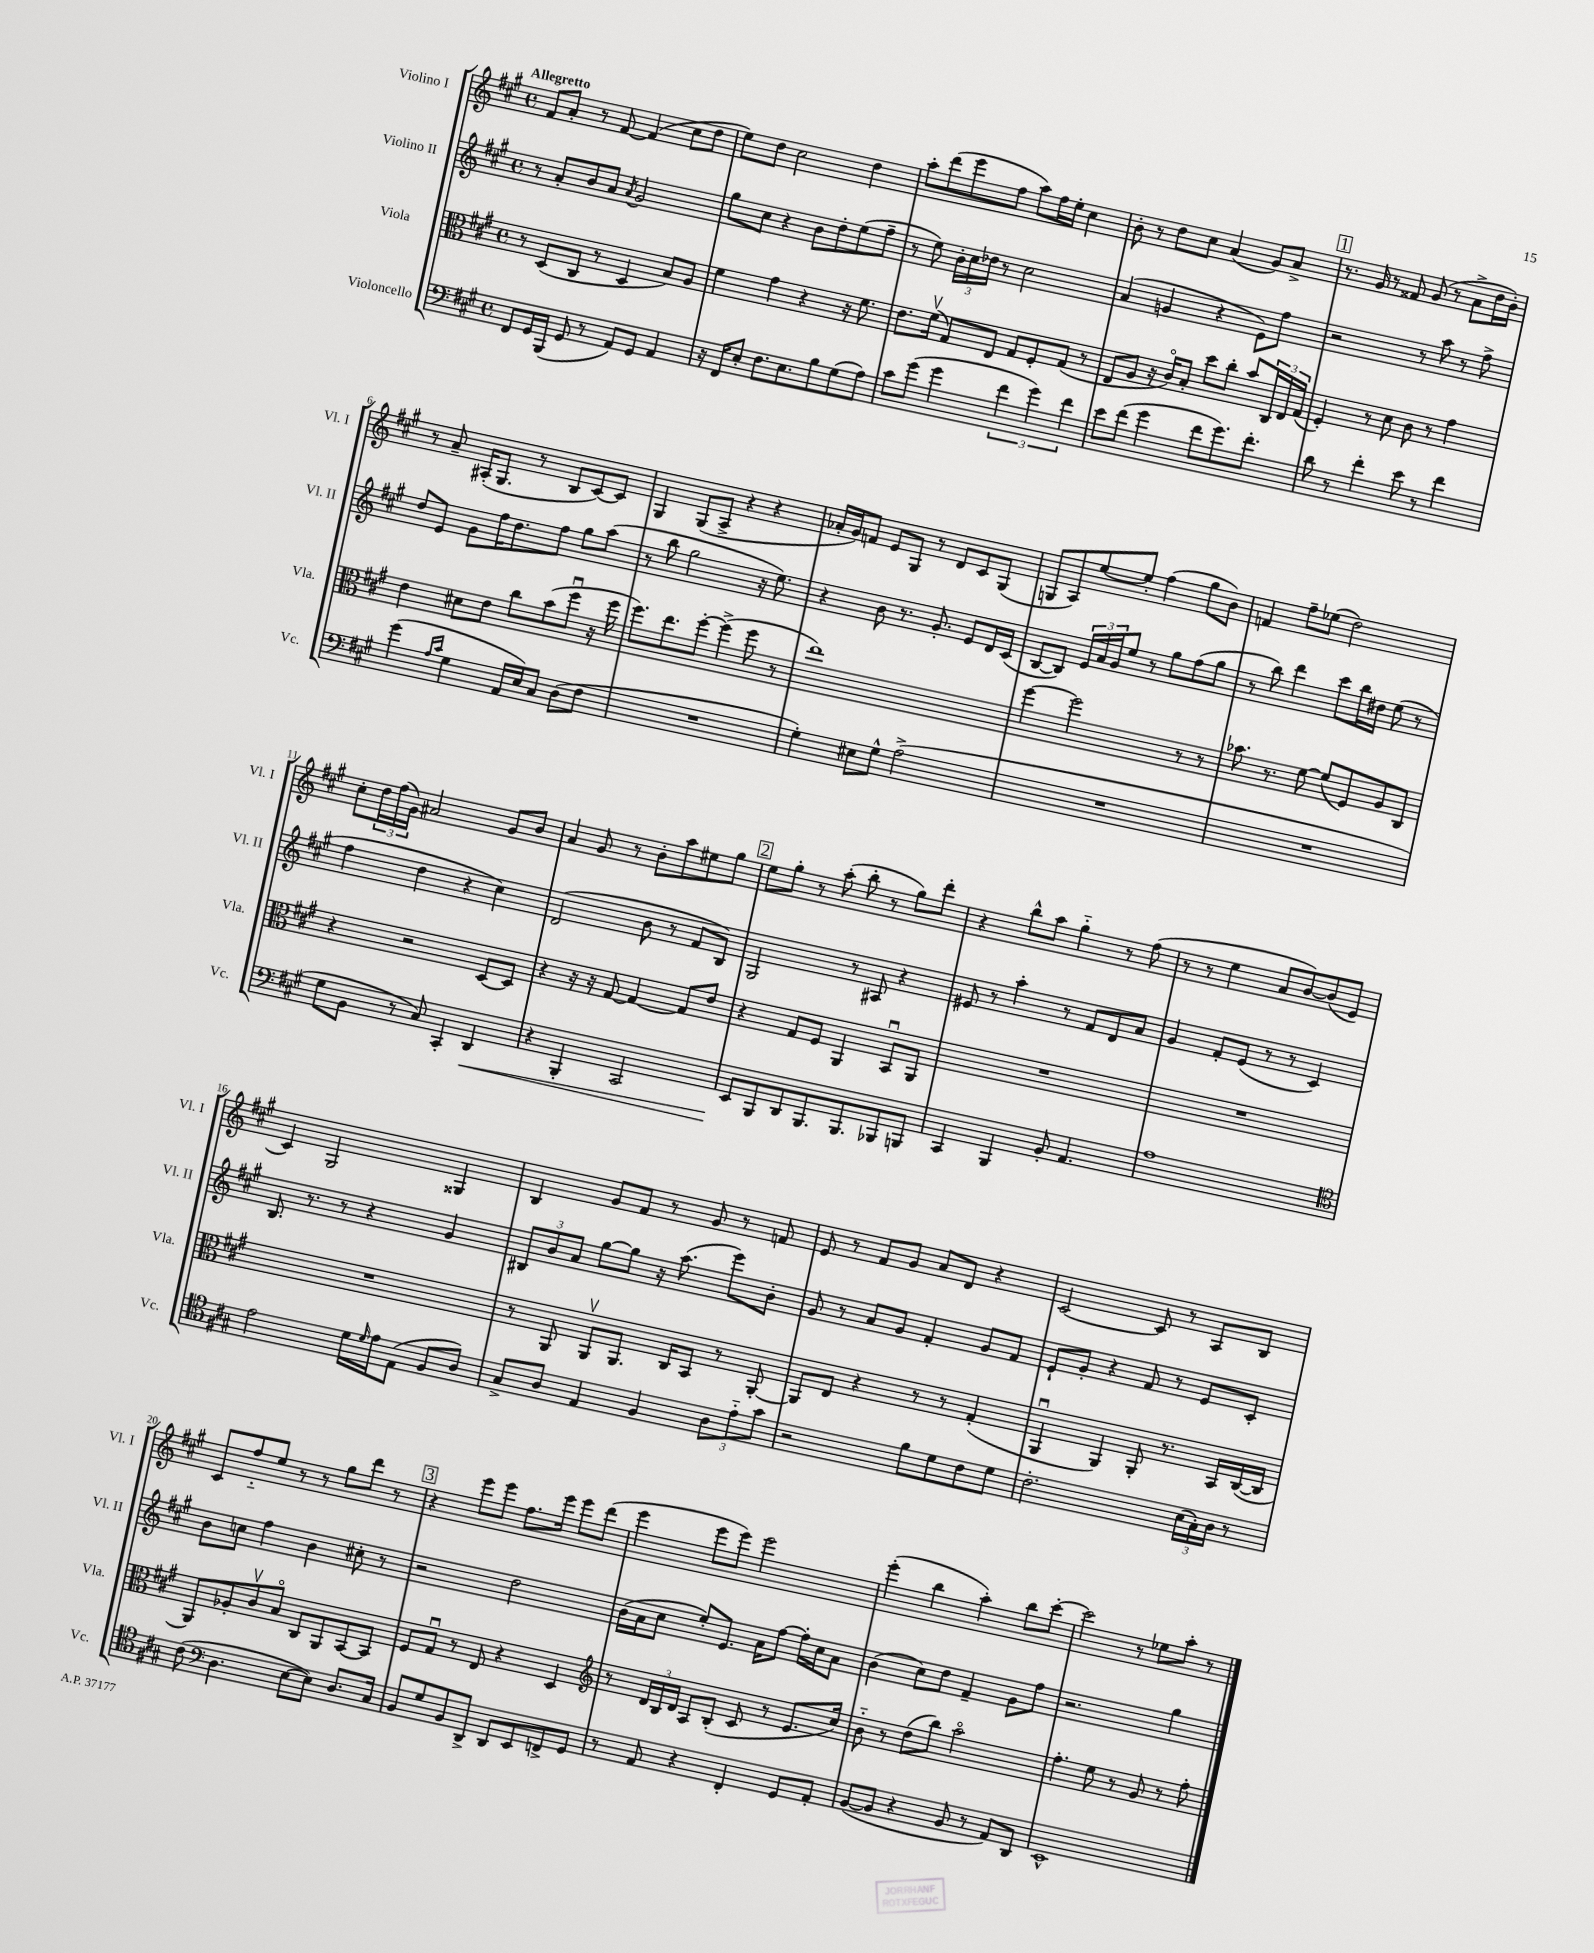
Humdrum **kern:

**kern	**kern	**kern	**kern
*staff4	*staff3	*staff2	*staff1
*clefF4	*clefC3	*clefG2	*clefG2
*k[f#c#g#]	*k[f#c#g#]	*k[f#c#g#]	*k[f#c#g#]
*M4/4	*M4/4	*M4/4	*M4/4
*met(c)	*met(c)	*met(c)	*met(c)
8FF#/L	8r	8r	8f#/L
16GG#/L	(8D/L	8a'/L	8a'/J
(16BBB/JJ	.	.	.
8GG#/	8C#/J	8b/	8r
8r	8r	8a/J	[8f#/
.	.	8qa/	.
8AA/L)	4D/	2g#/	(4f#/]
8GG#/J	.	.	.
4AA/	8B/L)	.	8cc#\L
.	8A/J	.	8dd\J
=	=	=	=
16r	4f#\	8gg#\L	8ee\L)
16FF#/LK	.	.	.
8E'/J	.	8cc#\J	8dd\J
8.F#\L	4g#\	4r	2cc#\
8.E\	.	.	.
.	4r	8b\L	.
8B\	.	8dd'\	.
(8G#\	16r	(8ee\	4dd\
.	8.f#\	.	.
8A\J)	.	8ff#~\J	.
=	=	=	=
8c#\L	8.e\L	8r	8aa'\L
(8g#\J	.	8ee\)	(8ddd\
.	(16f#v\Jk	.	.
4g#\	8G#/L)	24b'\LL	8eee\
.	.	24cc#\	.
.	.	24dd-\JJ	.
.	8E/J	8r	8ff#\J
6f#\	8G#/L	2cc#\	8aa\L)
.	8F#'/	.	16ff#\L
6g#\)	.	.	.
.	.	.	16ee'\JJ
.	(8G#/J	.	4cc#\
6f#\	.	.	.
.	8r	.	.
=	=	=	=
8e\L	8E/L	(4a/	8b'\
(8f#\J	8A/J	.	8r
4g#\	16r	4g/	8dd\L
.	16c#o/LK)	.	.
.	8B'/J	.	8cc#\J
8f#\L	8dd\L	4r	(4a/
8.g#\)	8cc#'\J	.	.
.	8b/L	8e\L)	8g#/L)
8.f#'\J	.	.	.
.	24C#/L	8ff#\J	8a^/J
.	24E/	.	.
.	(24G#/JJ	.	.
=	=	=	=
8d\	4F#'/)	2r	8.r
8r	.	.	.
.	.	.	16g#/
4f#'\	8r	.	8r
.	8d\	.	8f##/
8e\	8c#\	8r	(8g#/
8r	8r	8aa\	8r
4f#\	4g#\	8r	8a^\L
.	.	8ff#^\	16dd\L
.	.	.	16b'\JJ)
=	=	=	=
(4g#\	4e\	8dd/L	8r
.	.	8e/J	8a~/
16qqA/LL	.	.	.
16qqc#/JJ	.	.	.
4G#\	8d#\L	8g#\L	(16A#'/LK
.	.	.	8.G#/J
.	8e\J	16ff#\K	.
.	.	8.dd\	.
16AA/LL	8cc#\L	.	8r
16E/J)	.	.	.
8C#/J	(8b\	8ff#\J	8B/L
(8D\L	8ff#u\J	8gg#\L	[8c#/)
8F#\J	16r	(8aa\J	8c#/]J
.	16ff#\	.	.
=	=	=	=
1r	8.ff#\L)	8r	4G#/
.	.	8bb\	.
.	8.ee\	.	.
.	.	2gg#\	(8G#/L
.	[8ff#'\J	.	8A^/J
.	(4ff#^\]	.	4r
.	8ff#\	16r	4r
.	.	8.ee\)	.
.	8r	.	.
=	=	=	=
4G#'\)	1ee)	4r	16a-'/LL
.	.	.	16g#/J)
.	.	.	8f/J
8E#\L	.	8b\	8e/L
8G#^^\J	.	8.r	8G#/J
(2A^\	.	.	8r
.	.	8.g#'/	.
.	.	.	8d/L
.	.	8e/L	8c#/
.	.	16d/L	(8G#/J
.	.	(16c#/JJ	.
=	=	=	=
1r	[4ff#\	[8B/L	8G/L
.	.	8B/]J)	8A/)
.	2ff#\]	24e/LL	[8ee/
.	.	24a/	.
.	.	24g#/J	.
.	.	8ee/J	8ee'/]J
.	.	8r	(4ff#\
.	.	8gg#\L	.
.	8r	(8ff#\	8gg#\L
.	8r	8gg#\J	8b\J)
=	=	=	=
1r	8.b-\	8r	4f/
.	.	8bb\)	.
.	8.r	.	.
.	.	4ddd\	8ff#~\L
.	[8f#\	.	(8ee-\J
.	(8f#/]L	8ccc#\L	2dd\)
.	8F#/)	16bb\L	.
.	.	16dd#\JJ	.
.	8A/	(8ee\	.
.	8C#/J	8r	.
=	=	=	=
8G#\L	4r	4ff#\	8cc#'\L
8BB\J	.	.	24dd\L
.	.	.	(24ff#\
.	.	.	24g#\JJ)
8r	2r	4dd\	2a#/
8C#/)	.	.	.
4CC#'/	.	4r	.
4DD/	[8D/L	4cc#\)	8g#/L
.	8D/]J	.	8b/J
=	=	=	=
4r	4r	(2d/	4a/
4BBB'/	16r	.	8g#/
.	16r	.	.
.	[8G#/	.	8r
2CC#/	4G#/_	8b\	8b'\L
.	.	8r	8aa\
.	8G#/]L	8f#/L	8ee#\
.	8e/J	8B/J)	8gg#\J
=	=	=	=
8EE/L	4r	2G#/	8ee\L
8BBB/	.	.	8gg#'\J
8DD/	8G#/L	.	8r
8.BBB/	8F#/J	.	(8aa'\
.	4AA/	8r	8bb'\
8.BBB/	.	.	.
.	.	8A#/	8r
8BBB-/	8BBu/L	4r	8gg#\L)
8BBB/J	8AA/J	.	8ddd'\J
=	=	=	=
4CC#/	1r	8e#/	4r
.	.	8r	.
4BBB/	.	4aa'\	8bb^^\L
.	.	.	8aa\J
8BB'/	.	8r	4gg#'~\
4.AA/	.	8f#/L	.
.	.	8d/	8r
.	.	8a/J	(8ff#\
=	=	=	=
1A	1r	4g#/	8r
.	.	.	8r
.	.	8f#'/L	4ee\
.	.	(8e/J	.
.	.	8r	8a/L
.	.	8r	[8b/)
.	.	4c#/)	(8b/]
.	.	.	8e/J
=	=	=	=
*clefC4	*	*	*
2e\	1r	8.B/	4c#/)
.	.	8.r	.
.	.	.	2G#/
.	.	8r	.
16d\LL	.	4r	.
16qqd/	.	.	.
16e\J	.	.	.
(8E\J	.	.	.
8F#/L	.	4g#/	4G##/
8A/J)	.	.	.
=	=	=	=
8G#^/L	8r	12B#/L	4B/
.	.	12b/	.
8A/J	8AA/	.	.
.	.	12a/J	.
4E/	8AAv/L	[8gg#\L	8g#/L
.	8.AA/J	8gg#\]J	8f#/J
4F#/	.	16r	8r
.	16C#/LK	(8.aa\	.
.	8BB/J	.	8g#/
12A\L	8r	8eee\L)	8r
12e'~\	.	.	.
.	[8AA'/	8b'\J	8f/
12g#\J	.	.	.
=	=	=	=
2r	8AA/]L	8g#/	8e/
.	8E/J	8r	8r
.	4r	8a/L	8f#/L
.	.	8g#/J	8g#/J
8f#\L	8r	4f#'/	8a/L
8d\	8r	.	8d/J
8c#\	(4G#'/	8g#/L	4r
8d\J	.	8f#/J	.
=	=	=	=
2.c#'\	4AAu/	8e`/L	[2c#/
.	.	8g#'/J	.
.	4AA/)	4r	.
.	8AA'/	8f#/	8c#/]
.	8.r	8r	8r
(24B\LL	.	8e/L	8A/L
24G#'\)	.	.	.
.	16BB/LL	.	.
24A\JJ	.	.	.
8r	([16C#/	8c#'/J	8B/J
.	16C#/]JJ	.	.
=	=	=	=
(8c#\	8AA/L)	8b\L	8c#/L
*clefF4	*	*	*
4.D\	8A-'/	8cc\J	8ff#'~/
.	8c#v/	4ff#\	8ee/J
.	8Bo/J	.	8r
[8E\L	8C#/L	4b\	8r
8E\]J)	8AA/	.	8gg#\L
8.D/L	[8BB/	8cc#'\	8ddd\J
.	8BB/]J	8r	8r
16C#/Jk	.	.	.
=	=	=	=
8BB/L	8F#/L	2r	4r
8G#/	8G#u/J	.	.
8BB/	8r	.	8eee\L
8DD^/J	8E/	.	8eee\J
8DD/L	4r	2dd\	8.ff#\L
8EE/	.	.	.
.	.	.	16eee\Jk
8FF^/	4D/	.	8eee\L
8GG#/J	.	.	(8ddd\J
=	=	=	=
*	*clefG2	*	*
8r	8r	(16b\LL	4eee\
.	.	16a\J	.
8AA/	24d/LL	8cc#\J	.
.	24B/	.	.
.	24d/JJ	.	.
4r	8A/L	8ee'/L)	8eee\L
.	(8B'/J	8.e/J	8eee\J)
4FF#'/	8c#/	.	2eee\
.	.	16a\LK	.
.	8r	[8ff#\J	.
8GG#/L	8.e/L	16ff#'\]LL	.
.	.	16cc#\J	.
8AA'/J	.	8a\J	.
.	16cc#/Jk)	.	.
=	=	=	=
([8BB/L	8b'~\	(4b\	(4eee'\
8BB/]J	8r	.	.
4r	(8dd\L	8cc#\L)	4bb\
.	8bb\J)	8dd\J	.
8BB/	2aao\	4f#~/	4aa'\)
8r	.	.	.
8AA/L)	.	8g#\L	8bb\L
8DD/J	.	8ff#\J	[8ccc#'\J
=	=	=	=
1EE^^	4.ff#'\	2.r	2ccc#\]
.	8ee\	.	.
.	8r	.	8r
.	8g#/	.	8ee-\L
.	8r	4gg#\	8aa'\J
.	8ff#'\	.	8r
==	==	==	==
*-	*-	*-	*-
